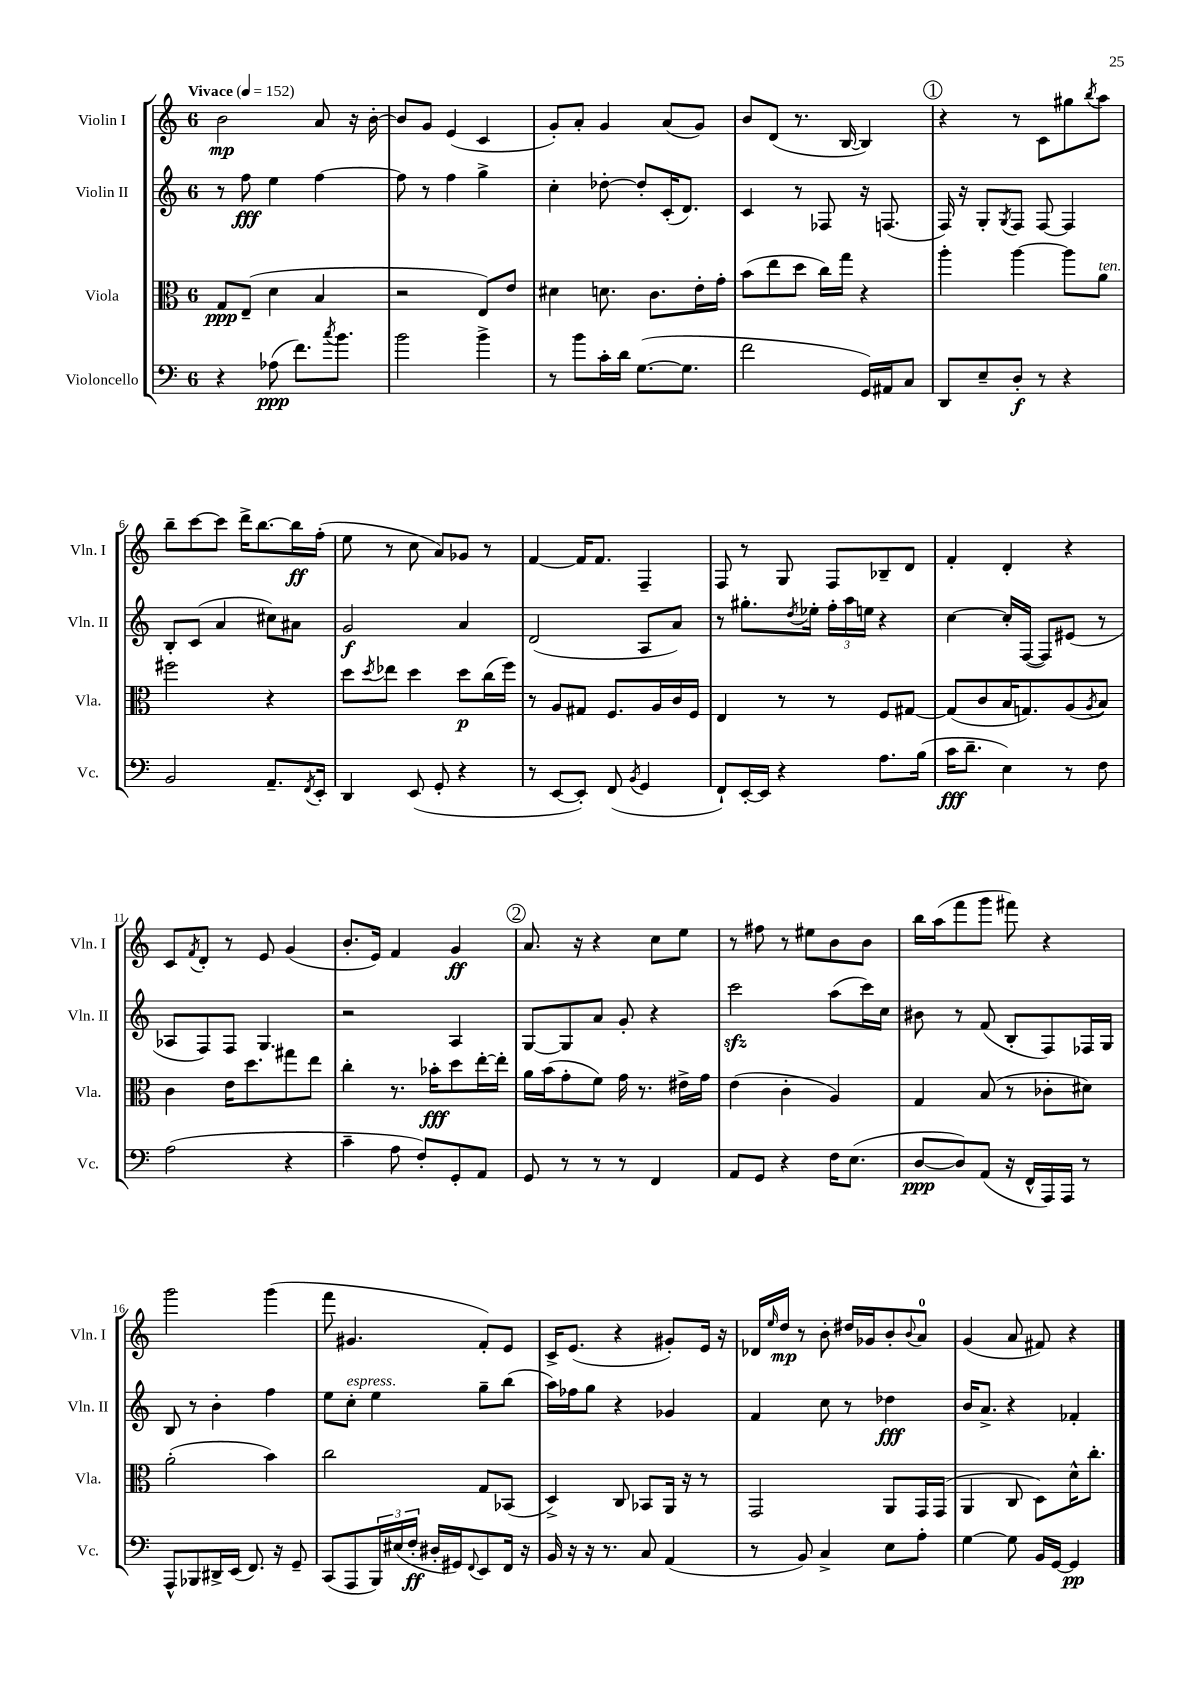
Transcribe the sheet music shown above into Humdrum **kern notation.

**kern	**dynam	**kern	**dynam	**kern	**dynam	**kern	**dynam
*part4	*part4	*part3	*part3	*part2	*part2	*part1	*part1
*staff4	*staff4	*staff3	*staff3	*staff2	*staff2	*staff1	*staff1
*I"Violoncello	*	*I"Viola	*	*I"Violin II	*	*I"Violin I	*
*I'Vc.	*	*I'Vla.	*	*I'Vln. II	*	*I'Vln. I	*
*clefF4	*	*clefC3	*	*clefG2	*	*clefG2	*
*k[]	*	*k[]	*	*k[]	*	*k[]	*
*M6/8	*	*M6/8	*	*M6/8	*	*M6/8	*
*MM152	*	*MM152	*	*MM152	*	*MM152	*
=1	=1	=1	=1	=1	=1	=1	=1
!	!	!	!	!	!	!LO:TX:a:B:t=Vivace	!
4r	.	8G/L	ppp	8r	.	2b\	mp
.	.	(8E~/J	.	8ff\	fff	.	.
(8A-X\	ppp	4d\	.	4ee\	.	.	.
8.f\L)	.	.	.	.	.	.	.
.	.	4B/	.	[4ff\	.	8a/	.
8qcc/	.	.	.	.	.	.	.
8.b\J	.	.	.	.	.	.	.
.	.	.	.	.	.	16r	.
.	.	.	.	.	.	[16b'\	.
=2	=2	=2	=2	=2	=2	=2	=2
2b\	.	2r	.	8ff\]	.	8b/L]	.
.	.	.	.	8r	.	8g/J	.
.	.	.	.	4ff\	.	(4e/	.
4b^\	.	8E/L)	.	4gg^\	.	4c/	.
.	.	8e/J	.	.	.	.	.
=3	=3	=3	=3	=3	=3	=3	=3
8r	.	4d#X\	.	4cc'\	.	8g'/L)	.
8b\L	.	.	.	.	.	8a'/J	.
16c'\L	.	8.dn\	.	[8dd-X'\	.	4g/	.
16d\JJ	.	.	.	.	.	.	.
([8.G\L	.	.	.	8dd-'/L]	.	.	.
.	.	8.c\L	.	.	.	.	.
.	.	.	.	(16c'/K	.	(8a/L	.
8.G\J]	.	.	.	8.d/J)	.	.	.
.	.	16e'\L	.	.	.	8g/J)	.
.	.	16g'\JJ	.	.	.	.	.
=4	=4	=4	=4	=4	=4	=4	=4
2f\	.	(8b\L	.	4c/	.	8b/L	.
.	.	8ee\	.	.	.	(8d/J	.
.	.	8dd\J	.	8r	.	8.r	.
.	.	16cc\LL)	.	8F-X/	.	.	.
.	.	16gg\JJ	.	.	.	[16B/	.
16GG/LL)	.	4r	.	16r	.	4B/])	.
16AA#X/J	.	.	.	(8.Fn/	.	.	.
8C/J	.	.	.	.	.	.	.
!!LO:REH:place=s1:t=1
=5	=5	=5	=5	=5	=5	=5	=5
8DD/L	.	4aa'\	.	16F/)	.	4r	.
.	.	.	.	16r	.	.	.
8E~/	.	.	.	8G'/L	.	.	.
.	.	.	.	8qG/	.	.	.
8D'/J	f	[4aa\	.	8F/J	.	8r	.
8r	.	.	.	[8F/	.	8c\L	.
4r	.	8aa\L]	.	4F/]	.	8gg#X\	.
.	.	.	.	.	.	8qbb/	.
!	!	!LO:TX:a:i:t=ten.	!	!	!	!	!
.	.	8a\J	.	.	.	8aa\J	.
!!LO:LB:g=z
=6	=6	=6	=6	=6	=6	=6	=6
2BB/	.	2ff#X\	.	8B'/L	.	8bb~\L	.
.	.	.	.	(8c/J	.	[8ccc\	.
.	.	.	.	4a/	.	8ccc\J]	.
.	.	.	.	.	.	16ddd^\KL	.
.	.	.	.	.	.	[8.bb\	.
8.AA~/L	.	4r	.	8cc#X\L)	.	.	.
.	.	.	.	8a#X\J	.	16bb\L]	ff
8qFF/	.	.	.	.	.	.	.
16EE'/Jk	.	.	.	.	.	(16ff'\JJ	.
=7	=7	=7	=7	=7	=7	=7	=7
4DD/	.	8dd\L	.	2g/	f	8ee\	.
.	.	8qdd/	.	.	.	.	.
.	.	8ee-X\J	.	.	.	8r	.
(8EE/	.	4dd\	.	.	.	8cc\	.
8GG'/	.	.	.	.	.	8a/L)	.
4r	.	8dd\L	p	4a/	.	8g-X/J	.
.	.	(16cc\L	.	.	.	8r	.
.	.	16ff\JJ)	.	.	.	.	.
=8	=8	=8	=8	=8	=8	=8	=8
8r	.	8r	.	(2d/	.	[4f/	.
[8EE/L	.	8A/L	.	.	.	.	.
8EE'/J])	.	8G#X/J	.	.	.	16f/KL]	.
.	.	.	.	.	.	8.f/J	.
(8FF/	.	8.F/L	.	.	.	.	.
8qBB/	.	.	.	.	.	.	.
4GG/	.	.	.	8A/L	.	4F~/	.
.	.	16A/L	.	.	.	.	.
.	.	16c/	.	8a/J)	.	.	.
.	.	16F/JJ	.	.	.	.	.
=9	=9	=9	=9	=9	=9	=9	=9
8FF`/L)	.	4E/	.	8r	.	8F/	.
[16EE'/L	.	.	.	8.gg#X'\L	.	8r	.
16EE/JJ]	.	.	.	.	.	.	.
4r	.	8r	.	.	.	8G/	.
.	.	.	.	8qdd/	.	.	.
.	.	.	.	16ee-X'\Jk	.	.	.
.	.	8r	.	24ff'\LL	.	8F/L	.
.	.	.	.	24aa\	.	.	.
.	.	.	.	24een\JJ	.	.	.
8.A\L	.	8F/L	.	4r	.	8B-X~/	.
.	.	[8G#X/J	.	.	.	8d/J	.
(16B\Jk	.	.	.	.	.	.	.
=10	=10	=10	=10	=10	=10	=10	=10
16c\KL	fff	(8G#/L]	.	[4cc\	.	4f'/	.
8.d~\J	.	.	.	.	.	.	.
.	.	8c/	.	.	.	.	.
4E\)	.	16B/K	.	16cc'/LL]	.	4d'/	.
.	.	8.Gn/)	.	([16F/JJ	.	.	.
.	.	.	.	8F/L])	.	.	.
8r	.	(8A/	.	(8e#X/J	.	4r	.
.	.	8qA/	.	.	.	.	.
8F\	.	8B/J)	.	8r	.	.	.
!!LO:LB:g=z
=11	=11	=11	=11	=11	=11	=11	=11
(2A\	.	4c\	.	8A-X/L	.	8c/L	.
.	.	.	.	.	.	8qf/	.
.	.	.	.	8F/)	.	8d'/J	.
.	.	16e\KL	.	8F/J	.	8r	.
.	.	8.dd\	.	.	.	.	.
.	.	.	.	4.G/	.	8e/	.
4r	.	8gg#X\	.	.	.	(4g/	.
.	.	8ee\J	.	.	.	.	.
=12	=12	=12	=12	=12	=12	=12	=12
4c~\	.	4cc'\	.	2r	.	8.b'/L	.
.	.	.	.	.	.	16e/Jk)	.
8A\	.	8.r	.	.	.	4f/	.
8F'/L)	.	.	.	.	.	.	.
.	.	16b-X'\KL	fff	.	.	.	.
8GG'/	.	8dd\	.	4A/	.	4g/	ff
8AA/J	.	[16ee'\L	.	.	.	.	.
.	.	16ee'\JJ]	.	.	.	.	.
!!LO:REH:place=s1:t=2
=13	=13	=13	=13	=13	=13	=13	=13
8GG/	.	16a\LL	.	[8G/L	.	8.a/	.
.	.	(16b\J	.	.	.	.	.
8r	.	8g'\	.	8G/]	.	.	.
.	.	.	.	.	.	16r	.
8r	.	8f\J)	.	8a/J	.	4r	.
8r	.	16g\	.	8g'/	.	.	.
.	.	8.r	.	.	.	.	.
4FF/	.	.	.	4r	.	8cc\L	.
.	.	16e#X^\LL	.	.	.	8ee\J	.
.	.	16g\JJ	.	.	.	.	.
=14	=14	=14	=14	=14	=14	=14	=14
8AA/L	.	(4e\	.	2ccczz\	.	8r	.
8GG/J	.	.	.	.	.	8ff#X\	.
4r	.	4c'\	.	.	.	8r	.
.	.	.	.	.	.	8ee#X\L	.
16F\KL	.	4A/)	.	(8aa\L	.	8b\	.
(8.E\J	.	.	.	.	.	.	.
.	.	.	.	16ccc\L)	.	8b\J	.
.	.	.	.	16cc\JJ	.	.	.
=15	=15	=15	=15	=15	=15	=15	=15
[8D/L	ppp	4G/	.	8b#X\	.	16bb\LL	.
.	.	.	.	.	.	(16aa\J	.
8D/])	.	.	.	8r	.	8fff\	.
(8AA/J	.	(8B/	.	(8f/	.	8ggg\J	.
16r	.	8r	.	8B'/L	.	8fff#X\)	.
16FF^^/LL	.	.	.	.	.	.	.
16AAA/)	.	8c-X'\L	.	8F/)	.	4r	.
16AAA/JJ	.	.	.	.	.	.	.
8r	.	8d#X\J)	.	16F-X/L	.	.	.
.	.	.	.	16G/JJ	.	.	.
!!LO:LB:g=z
=16	=16	=16	=16	=16	=16	=16	=16
8AAA^^/L	.	(2a'\	.	8B/	.	2ggg\	.
8BBB-X/	.	.	.	8r	.	.	.
16DD#X^/L	.	.	.	4b'\	.	.	.
(16EE/JJ	.	.	.	.	.	.	.
8.FF/)	.	.	.	.	.	.	.
.	.	4b\)	.	4ff\	.	(4ggg\	.
16r	.	.	.	.	.	.	.
8GG~/	.	.	.	.	.	.	.
=17	=17	=17	=17	=17	=17	=17	=17
(8CC/L	.	2cc\	.	8ee\L	.	8fff\	.
!	!	!	!	!LO:TX:a:i:t=espress.	!	!	!
8AAA/	.	.	.	8cc'\J	.	4.g#X/	.
24BBB/L)	.	.	.	4ee\	.	.	.
(24E#X/	.	.	.	.	.	.	.
24F'/JJ	ff	.	.	.	.	.	.
16D#X'/LL	.	.	.	.	.	.	.
16GG#X/J)	.	.	.	.	.	.	.
8qqFF/	.	.	.	.	.	.	.
8EE/	.	8G/L	.	8gg~\L	.	8f'/L)	.
16FF/Jk	.	(8BB-X/J	.	(8bb\J	.	8e/J	.
16r	.	.	.	.	.	.	.
=18	=18	=18	=18	=18	=18	=18	=18
16BB/	.	4D^/)	.	16aa\LL)	.	16c^/KL	.
16r	.	.	.	16ff-X\J	.	(8.e/J	.
16r	.	.	.	8gg\J	.	.	.
8.r	.	.	.	.	.	.	.
.	.	8C/	.	4r	.	4r	.
8C/	.	8BB-X/L	.	.	.	.	.
(4AA/	.	16AA/Jk	.	4g-X/	.	8g#X'/L)	.
.	.	16r	.	.	.	.	.
.	.	8r	.	.	.	16e/Jk	.
.	.	.	.	.	.	16r	.
=19	=19	=19	=19	=19	=19	=19	=19
8r	.	2GG/	.	4f/	.	16d-X/LL	.
.	.	.	.	.	.	16qqee/	.
.	.	.	.	.	.	16dd/JJ	mp
8BB/)	.	.	.	.	.	8r	.
4C^/	.	.	.	8cc\	.	8b'\	.
.	.	.	.	8r	.	16dd#X/LL	.
.	.	.	.	.	.	16g-X/J	.
8E\L	.	8AA/L	.	4dd-X\	fff	8b'/	.
.	.	.	.	.	.	8qqb/	.
8A'\J	.	16GG/L	.	.	.	8a/J	.
.	.	(16GG/JJ	.	.	.	.	.
=20	=20	=20	=20	=20	=20	=20	=20
[4G\	.	4AA/	.	16b/KL	.	(4g/	.
.	.	.	.	8.a^/J	.	.	.
8G\]	.	8C/	.	4r	.	8a/	.
16BB/LL	.	8D\L)	.	.	.	8f#X/)	.
[16GG/JJ	.	.	.	.	.	.	.
4GG/]	pp	16d^^\K	.	4f-X'/	.	4r	.
.	.	8.cc'\J	.	.	.	.	.
==	==	==	==	==	==	==	==
*-	*-	*-	*-	*-	*-	*-	*-
